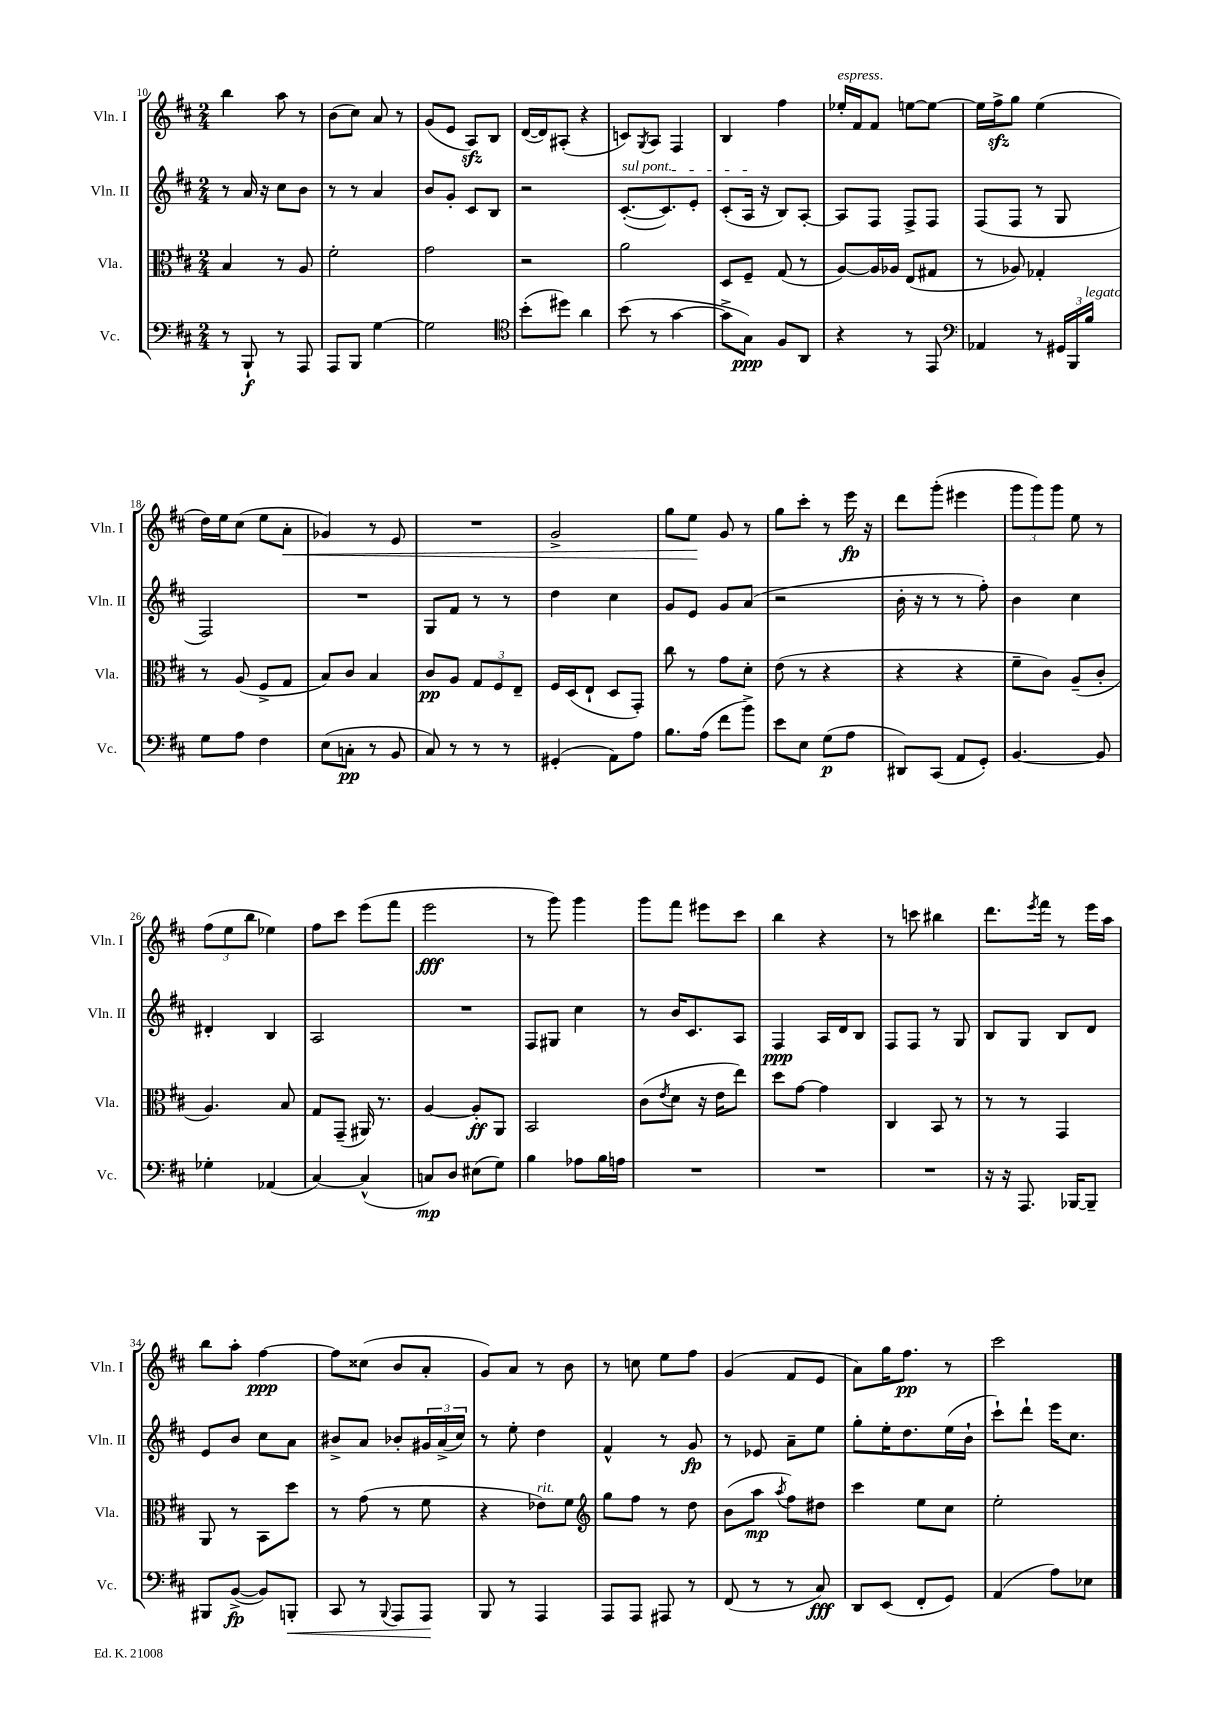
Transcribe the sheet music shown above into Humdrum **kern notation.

**kern	**dynam	**kern	**dynam	**kern	**dynam	**kern	**dynam
*part4	*part4	*part3	*part3	*part2	*part2	*part1	*part1
*staff4	*staff4	*staff3	*staff3	*staff2	*staff2	*staff1	*staff1
*I"Vc.	*	*I"Vla.	*	*I"Vln. II	*	*I"Vln. I	*
*I'Vc.	*	*I'Vla.	*	*I'Vln. II	*	*I'Vln. I	*
*clefF4	*	*clefC3	*	*clefG2	*	*clefG2	*
*k[f#c#]	*	*k[f#c#]	*	*k[f#c#]	*	*k[f#c#]	*
*M2/4	*	*M2/4	*	*M2/4	*	*M2/4	*
=10	=10	=10	=10	=10	=10	=10	=10
8r	.	4B/	.	8r	.	4bb\	.
8BBB`/	f	.	.	16a/	.	.	.
.	.	.	.	16r	.	.	.
8r	.	8r	.	8cc#\L	.	8aa\	.
8AAA/	.	8A/	.	8b\J	.	8r	.
=11	=11	=11	=11	=11	=11	=11	=11
8AAA/L	.	2f#'\	.	8r	.	(8b\L	.
8BBB/J	.	.	.	8r	.	8cc#\J)	.
[4G\	.	.	.	4a/	.	8a/	.
.	.	.	.	.	.	8r	.
=12	=12	=12	=12	=12	=12	=12	=12
2G\]	.	2g\	.	8b/L	.	(8g/L	.
.	.	.	.	8g'/J	.	8e/J	.
.	.	.	.	8c#/L	.	8Azz/L)	.
.	.	.	.	8B/J	.	8B/J	.
=13	=13	=13	=13	=13	=13	=13	=13
*clefC4	*	*	*	*	*	*	*
(8b'\L	.	2r	.	2r	.	([16d/LL	.
.	.	.	.	.	.	16d/J])	.
8dd#X\J)	.	.	.	.	.	(8A#X'/J	.
4a\	.	.	.	.	.	4r	.
=14	=14	=14	=14	=14	=14	=14	=14
!	!	!	!	!LO:TX:a:i:t=sul pont.	!	!	!
(8b\	.	2a\	.	([8.c#'/L	.	8cn/L)	.
.	.	.	.	.	.	8qG/	.
8r	.	.	.	.	.	8A/J	.
.	.	.	.	8.c#/])	.	.	.
[4g\	.	.	.	.	.	4F#/	.
.	.	.	.	8e'/J	.	.	.
=15	=15	=15	=15	=15	=15	=15	=15
8g^\L]	.	8D/L	.	(8c#'/L	.	4B/	.
8G\J)	ppp	8F#~/J	.	16A/Jk	.	.	.
.	.	.	.	16r	.	.	.
8F#/L	.	(8G/	.	8B/L)	.	4ff#\	.
8AA/J	.	8r	.	[8A'/J	.	.	.
=16	=16	=16	=16	=16	=16	=16	=16
!	!	!	!	!	!	!LO:TX:a:i:t=espress.	!
4r	.	[8A/L)	.	8A/L]	.	16ee-X'/LL	.
.	.	.	.	.	.	16f#/J	.
.	.	16A/L]	.	8F#/J	.	8f#/J	.
.	.	16A-X/JJ	.	.	.	.	.
8r	.	(8E/L	.	8F#^/L	.	[8een\L	.
8EE/	.	8G#X/J	.	8F#/J	.	8ee\J_	.
=17	=17	=17	=17	=17	=17	=17	=17
*clefF4	*	*	*	*	*	*	*
4AA-X/	.	8r	.	(8F#/L	.	16ee\LL]	.
.	.	.	.	.	.	16ff#zz^\J	.
.	.	8A-X/)	.	8F#/J	.	8gg\J	.
8r	.	4G-X'/	.	8r	.	(4ee\	.
24GG#X/LL	.	.	.	8G/	.	.	.
24BBB/	.	.	.	.	.	.	.
!LO:TX:a:i:t=legato	!	!	!	!	!	!	!
24B/JJ	.	.	.	.	.	.	.
!!LO:LB:g=z
=18	=18	=18	=18	=18	=18	=18	=18
8G\L	.	8r	.	2F#/)	.	16dd\LL)	.
.	.	.	.	.	.	16ee\J	.
8A\J	.	(8A/	.	.	.	(8cc#\J	.
4F#\	.	8F#^/L	.	.	.	8ee\L	.
!	!	!	!	!	!	!	!LO:HP:b
.	.	8G/J	.	.	.	8a'\J	<
=19	=19	=19	=19	=19	=19	=19	=19
(8E\L	.	8B/L)	.	2r	.	4g-X/)	.
8Cn'\J	pp	8c#/J	.	.	.	.	.
8r	.	4B/	.	.	.	8r	.
8BB/	.	.	.	.	.	8e/	.
=20	=20	=20	=20	=20	=20	=20	=20
8C#/)	.	8c#/L	pp	8G/L	.	2r	.
8r	.	8A/J	.	8f#/J	.	.	.
8r	.	12G/L	.	8r	.	.	.
.	.	12F#/	.	.	.	.	.
8r	.	.	.	8r	.	.	.
.	.	12E~/J	.	.	.	.	.
=21	=21	=21	=21	=21	=21	=21	=21
(4GG#X'/	.	16F#/LL	.	4dd\	.	2g^/	.
.	.	(16D/J	.	.	.	.	.
.	.	8E`/J	.	.	.	.	.
8AA\L)	.	8D/L	.	4cc#\	.	.	.
8A\J	.	8GG'/J)	.	.	.	.	.
=22	=22	=22	=22	=22	=22	=22	=22
8.B\L	.	8cc#\	.	8g/L	.	8gg\L	.
.	.	8r	.	8e/J	.	8ee\J	.
(16A\Jk	.	.	.	.	.	.	.
8f#\L	.	8g\L	.	8g/L	.	8g/	[
8b^\J)	.	8d'\J	.	(8a/J	.	8r	.
=23	=23	=23	=23	=23	=23	=23	=23
8e\L	.	(8e\	.	2r	.	8gg\L	.
8E\J	.	8r	.	.	.	8ccc#'\J	.
(8G\L	p	4r	.	.	.	8r	.
8A\J	.	.	.	.	.	16eee\	fp
.	.	.	.	.	.	16r	.
=24	=24	=24	=24	=24	=24	=24	=24
8DD#X/L)	.	4r	.	16b'\	.	8ddd\L	.
.	.	.	.	16r	.	.	.
(8CC#/J	.	.	.	8r	.	(8ggg'\J	.
8AA/L	.	4r	.	8r	.	4eee#X\	.
8GG'/J)	.	.	.	8ff#'\)	.	.	.
=25	=25	=25	=25	=25	=25	=25	=25
[4.BB/	.	8f#~\L	.	4b\	.	12ggg\L	.
.	.	.	.	.	.	12ggg\)	.
.	.	8c#\J)	.	.	.	.	.
.	.	.	.	.	.	12ggg\J	.
.	.	(8A~/L	.	4cc#\	.	8ee\	.
8BB/]	.	8c#'/J	.	.	.	8r	.
!!LO:LB:g=z
=26	=26	=26	=26	=26	=26	=26	=26
4G-X'\	.	4.A/)	.	4d#X'/	.	(12ff#\L	.
.	.	.	.	.	.	12ee\	.
.	.	.	.	.	.	12bb\J	.
(4AA-X/	.	.	.	4B/	.	4ee-X\)	.
.	.	8B/	.	.	.	.	.
=27	=27	=27	=27	=27	=27	=27	=27
[4C#/)	.	8G/L	.	2A/	.	8ff#\L	.
.	.	(8GG~/J	.	.	.	8ccc#\J	.
(4C#^^/]	.	16AA#X/)	.	.	.	(8eee\L	.
.	.	8.r	.	.	.	.	.
.	.	.	.	.	.	8fff#\J	.
=28	=28	=28	=28	=28	=28	=28	=28
8Cn/L)	mp	[4A/	.	2r	.	2eee\	fff
8D/J	.	.	.	.	.	.	.
(8E#X\L	.	8A'/L]	ff	.	.	.	.
8G\J)	.	8AA/J	.	.	.	.	.
=29	=29	=29	=29	=29	=29	=29	=29
4B\	.	2BB/	.	8F#/L	.	8r	.
.	.	.	.	8G#X/J	.	8ggg\)	.
8A-X\L	.	.	.	4cc#\	.	4ggg\	.
16B\L	.	.	.	.	.	.	.
16An\JJ	.	.	.	.	.	.	.
=30	=30	=30	=30	=30	=30	=30	=30
2r	.	(8c#\L	.	8r	.	8ggg\L	.
.	.	8qe/	.	.	.	.	.
.	.	8d\J	.	16b/KL	.	8fff#\J	.
.	.	.	.	8.c#/	.	.	.
.	.	16r	.	.	.	8eee#X\L	.
.	.	16e\KL	.	.	.	.	.
.	.	8ee\J)	.	8A/J	.	8ccc#\J	.
=31	=31	=31	=31	=31	=31	=31	=31
2r	.	8dd\L	.	4F#/	ppp	4bb\	.
.	.	[8g\J	.	.	.	.	.
.	.	4g\]	.	16A/LL	.	4r	.
.	.	.	.	16d/J	.	.	.
.	.	.	.	8B/J	.	.	.
=32	=32	=32	=32	=32	=32	=32	=32
2r	.	4C#/	.	8F#/L	.	8r	.
.	.	.	.	8F#/J	.	8cccn\	.
.	.	8BB/	.	8r	.	4bb#X\	.
.	.	8r	.	8G/	.	.	.
=33	=33	=33	=33	=33	=33	=33	=33
16r	.	8r	.	8B/L	.	8.ddd\L	.
16r	.	.	.	.	.	.	.
8.AAA/	.	8r	.	8G/J	.	.	.
.	.	.	.	.	.	8qeee/	.
.	.	.	.	.	.	16fff#\Jk	.
.	.	4GG/	.	8B/L	.	8r	.
[16BBB-X/KL	.	.	.	.	.	.	.
8BBB-~/J]	.	.	.	8d/J	.	16eee\LL	.
.	.	.	.	.	.	16aa\JJ	.
!!LO:LB:g=z
=34	=34	=34	=34	=34	=34	=34	=34
8BBB#X/L	.	8AA/	.	8e/L	.	8bb\L	.
([8BB^/J	fp	8r	.	8b/J	.	8aa'\J	.
8BB/L])	.	8BB\L	.	8cc#\L	.	[4ff#\	ppp
!	!LO:HP:b	!	!	!	!	!	!
8BBBn'/J	<	8dd\J	.	8a\J	.	.	.
=35	=35	=35	=35	=35	=35	=35	=35
8CC#/	.	8r	.	8b#X^/L	.	8ff#\L]	.
8r	.	(8g\	.	8a/J	.	(8cc##X\J	.
8qqBBB/	.	.	.	.	.	.	.
8AAA/L	.	8r	.	8b-X'/L	.	8b/L	.
8AAA/J	.	8f#\	.	24g#X/L	.	8a'/J	.
.	.	.	.	(24a^/	.	.	.
.	.	.	.	24cc#/JJ)	.	.	.
.	[	.	.	.	.	.	.
=36	=36	=36	=36	=36	=36	=36	=36
8BBB/	.	4r	.	8r	.	8g/L)	.
8r	.	.	.	8ee'\	.	8a/J	.
!	!	!LO:TX:a:i:t=rit.	!	!	!	!	!
4AAA/	.	8e-X\L)	.	4dd\	.	8r	.
.	.	8f#\J	.	.	.	8b\	.
=37	=37	=37	=37	=37	=37	=37	=37
*	*	*clefG2	*	*	*	*	*
8AAA/L	.	8gg\L	.	4f#^^/	.	8r	.
8AAA/J	.	8ff#\J	.	.	.	8ccn\	.
8AAA#X/	.	8r	.	8r	.	8ee\L	.
8r	.	8dd\	.	8g/	fp	8ff#\J	.
=38	=38	=38	=38	=38	=38	=38	=38
(8FF#/	.	(8b\L	.	8r	.	(4g/	.
8r	.	8aa\J	mp	8e-X/	.	.	.
.	.	8qaa/	.	.	.	.	.
8r	.	8ff#\L)	.	8a~\L	.	8f#/L	.
8C#/)	fff	8dd#X\J	.	8ee\J	.	8e/J	.
=39	=39	=39	=39	=39	=39	=39	=39
8DD/L	.	4ccc#\	.	8gg'\L	.	8a\L)	.
(8EE/J	.	.	.	16ee'\K	.	16gg\K	.
.	.	.	.	8.dd\	.	8.ff#\J	pp
8FF#'/L	.	8ee\L	.	.	.	.	.
8GG/J)	.	8cc#\J	.	(16ee\L	.	8r	.
.	.	.	.	16b`\JJ	.	.	.
=40	=40	=40	=40	=40	=40	=40	=40
(4AA/	.	2ee'\	.	8ccc#`\L)	.	2ccc#\	.
.	.	.	.	8ddd`\J	.	.	.
8A\L)	.	.	.	16eee\KL	.	.	.
.	.	.	.	8.cc#\J	.	.	.
8E-X\J	.	.	.	.	.	.	.
==	==	==	==	==	==	==	==
*-	*-	*-	*-	*-	*-	*-	*-
